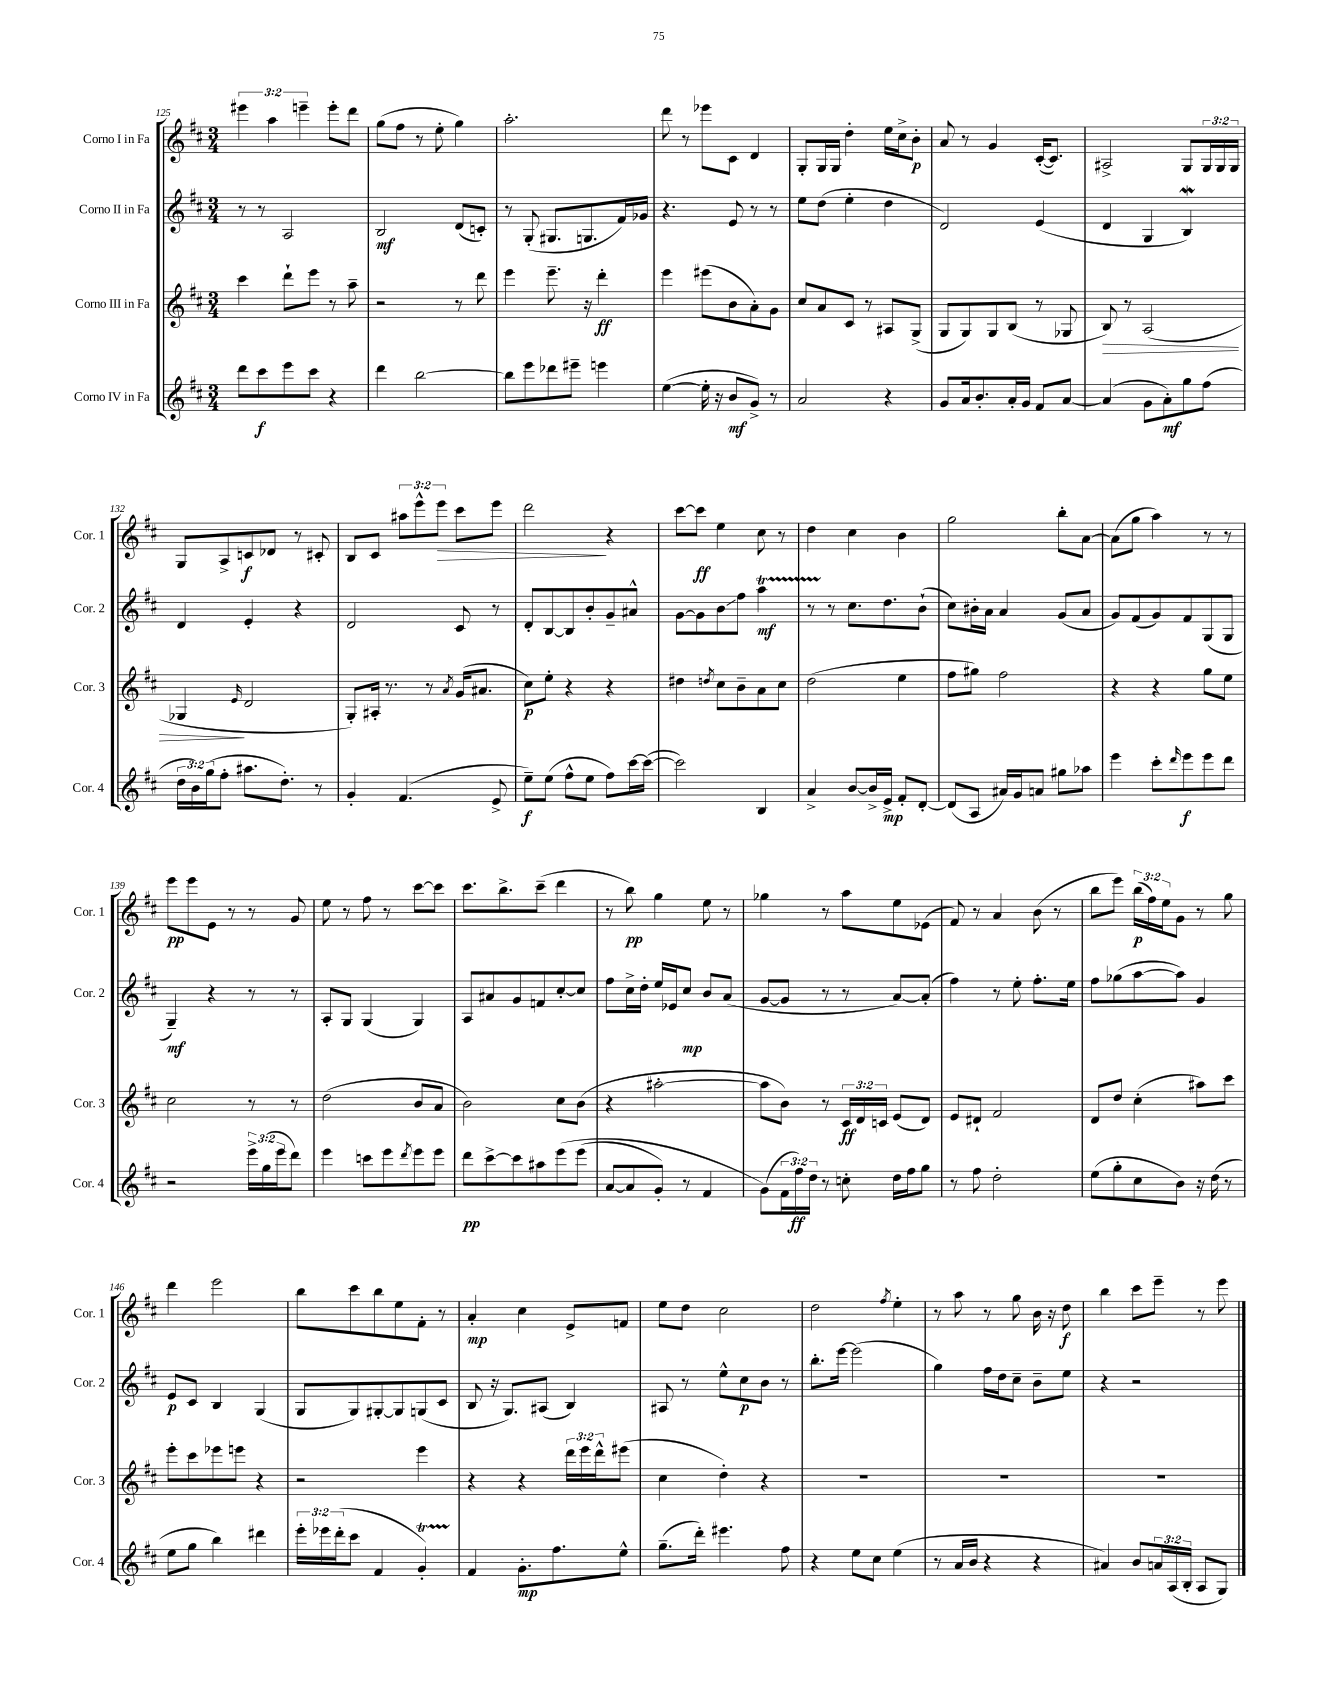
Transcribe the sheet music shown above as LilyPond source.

<<
\new StaffGroup <<
\new Staff = "s0" \with { instrumentName = "Corno I in Fa" shortInstrumentName = "Cor. 1" } {
    \clef treble \key d \major \numericTimeSignature \time 3/4 \override Staff.TupletNumber.text = #tuplet-number::calc-fraction-text
    \tuplet 3/2 { eis'''4 a''4 e'''4-- } e'''8-. d'''8 |
    g''8( fis''8 r8 e''8-. g''4) |
    a''2.-. |
    d'''8 r8 ees'''8 cis'8 d'4 |
    g8-. g16 g16 d''4-. e''16 cis''16-> b'8-.\p |
    a'8 r8 g'4 cis'16~-.( cis'8.) |
    ais2-> g8 \tuplet 3/2 { g16 g16 g16 } |
    g8 a8-> c'8\f des'8 r8 cis'8-. |
    b8 cis'8 \tuplet 3/2 { ais''8 e'''8-^ e'''8\> } cis'''8 e'''8 |
    d'''2\! r4 |
    cis'''8~ cis'''8\ff e''4 cis''8 r8 |
    d''4 cis''4 b'4 |
    g''2 b''8-. a'8~ |
    a'8( g''8 a''4) r8 r8 |
    e'''8\pp e'''8 e'8 r8 r8 g'8 |
    e''8 r8 fis''8 r8 cis'''8~ cis'''8 |
    cis'''8. b''8.-> cis'''8--( d'''4 |
    r8 b''8\pp) g''4 e''8 r8 |
    ges''4 r8 a''8 e''8 ees'8( |
    fis'8) r8 a'4 b'8( r8 |
    b''8 e'''8) \tuplet 3/2 { b''16\p( fis''16) e''16 } g'8 r8 g''8 |
    d'''4 e'''2 |
    b''8 cis'''8 b''8 e''8 fis'8-. r8 |
    a'4-.\mp cis''4 e'8-> f'8 |
    e''8 d''8 cis''2 |
    d''2 \acciaccatura { fis''8 } e''4-. |
    r8 a''8 r8 g''8 b'16 r16 d''8\f |
    b''4 cis'''8 e'''8-- r8 e'''8 \bar "|." |
}
\new Staff = "s1" \with { instrumentName = "Corno II in Fa" shortInstrumentName = "Cor. 2" } {
    \clef treble \key d \major \numericTimeSignature \time 3/4
    r8 r8 a2 |
    b2\mf d'8( c'8-.) |
    r8 g8-.( gis8. g8. fis'16) ges'16 |
    r4. e'8 r8 r8 |
    e''8 d''8( e''4-. d''4 |
    d'2) e'4( |
    d'4 g4 b4\mordent) |
    d'4 e'4-. r4 |
    d'2 cis'8 r8 |
    d'8-. b8~ b8 b'8-. g'8-- ais'8-^ |
    g'8~ g'8 b'8\glissando fis''8 a''4\startTrillSpan\mf |
    r8 r8\stopTrillSpan cis''8. d''8. b'8-!( |
    cis''8) bis'16-. a'16 a'4 g'8( a'8 |
    g'8) fis'8( g'8) fis'8 g8( g8 |
    g4--\mf) r4 r8 r8 |
    a8-. g8 g4( g4) |
    a8 ais'8 g'8 f'8 cis''8~-. cis''8 |
    fis''8 cis''16-> d''16-. e''16 ees'16 cis''8\mp b'8 a'8( |
    g'8~ g'8 r8 r8 a'8~) a'8-.( |
    fis''4) r8 e''8-. fis''8.-. e''16 |
    fis''8 ges''8( a''8~ a''8) g'4 |
    e'8\p cis'8 b4 g4( |
    g8 g8) gis8~-. gis8 g8( cis'8 |
    b8 r16 g8.) ais8( b4) |
    ais8 r8 e''8-^ cis''8\p b'8 r8 |
    b''8.-. e'''16~ e'''2( |
    g''4) fis''16 d''16 cis''8-- b'8-- e''8 |
    r4 r2 \bar "|." |
}
\new Staff = "s2" \with { instrumentName = "Corno III in Fa" shortInstrumentName = "Cor. 3" } {
    \clef treble \key d \major \numericTimeSignature \time 3/4 \override Staff.TupletNumber.text = #tuplet-number::calc-fraction-text
    cis'''4 d'''8-! e'''8 r8 a''8-- |
    r2 r8 d'''8 |
    e'''4 e'''8.-- r16 d'''4-.\ff |
    e'''4 eis'''8( b'8 a'8-.) g'8 |
    cis''8 a'8 cis'8 r8 ais8 g8->( |
    g8 g8) g8 b8( r8 ges8 |
    b8\>) r8 a2( |
    ges4\! \grace { e'16 } d'2 |
    g8-.) ais16-. r8. r8 \acciaccatura { a'8 } g'16( ais'8. |
    cis''8\p) e''8-. r4 r4 |
    dis''4 \acciaccatura { d''8 } cis''8 b'8-- a'8 cis''8 |
    d''2( e''4 |
    fis''8 gis''8) fis''2 |
    r4 r4 g''8 e''8 |
    cis''2 r8 r8 |
    d''2( b'8 a'8 |
    b'2) cis''8 b'8( |
    r4 ais''2~-. |
    ais''8 b'8) r8 \tuplet 3/2 { cis'16\ff d'16 c'16 } e'8( d'8) |
    e'8 dis'8-! fis'2 |
    d'8 d''8 cis''4-.( ais''8) cis'''8 |
    e'''8-. cis'''8 ees'''8 e'''8 r4 |
    r2 e'''4 |
    r4 r4 \tuplet 3/2 { d'''16 e'''16 d'''16-^ } eis'''8( |
    cis''4 d''4-.) r4 |
    R2. |
    R2. |
    R2. \bar "|." |
}
\new Staff = "s3" \with { instrumentName = "Corno IV in Fa" shortInstrumentName = "Cor. 4" } {
    \clef treble \key d \major \numericTimeSignature \time 3/4 \override Staff.TupletNumber.text = #tuplet-number::calc-fraction-text
    d'''8 cis'''8\f e'''8 cis'''8 r4 |
    d'''4 b''2~ |
    b''8 e'''8 des'''8 eis'''8-- e'''4 |
    e''4~( e''16-. r16 b'8\mf g'8->) r8 |
    a'2 r4 |
    g'8 a'16 b'8.-. a'16-. g'16 fis'8 a'8~ |
    a'4( g'8 a'8-.\mf) g''8 fis''8( |
    \tuplet 3/2 { d''16 b'16) g''16( } fis''8-. ais''8. d''8.-.) r8 |
    g'4-. fis'4.( e'8-> |
    e''8--\f) e''8( fis''8-^ e''8 fis''8) cis'''16~ cis'''16~( |
    cis'''2) b4 |
    a'4-> b'8~ b'16-> e'16->\mp fis'8-. d'8~-. |
    d'8( a8 ais'16) g'16 a'8 gis''8 aes''8 |
    e'''4 cis'''8-. \grace { d'''16 } e'''8\f e'''8 d'''8 |
    r2 \tuplet 3/2 { e'''16-> g''16( e'''16 } d'''8) |
    e'''4 c'''8 e'''8 \acciaccatura { d'''8 } e'''8 e'''8 |
    d'''8\pp cis'''8~-> cis'''8 ais''8 e'''8\( e'''8( |
    a'8~ a'8 g'8-.) r8 fis'4 |
    g'8(\) \tuplet 3/2 { fis'16 fis''16\ff) d''16 } r8 c''8-. d''16 fis''16 g''8 |
    r8 fis''8 d''2-. |
    e''8( g''8-. cis''8 b'8) r16 d''16( r8 |
    e''8 g''8 b''4) dis'''4 |
    \tuplet 3/2 { e'''16-. ees'''16 d'''16-.( } cis'''8 fis'4 g'4-.\startTrillSpan) |
    fis'4\stopTrillSpan g'8.-.\mp fis''8. e''8-^ |
    g''8.--( d'''16-.) eis'''4. fis''8 |
    r4 e''8 cis''8 e''4( |
    r8 a'16 b'16 r4 r4 |
    ais'4) b'8 \tuplet 3/2 { a'16 a16( b16-. } a8 g8) \bar "|." |
}
>>
>>
\layout { \context { \Score currentBarNumber = #125 } }
